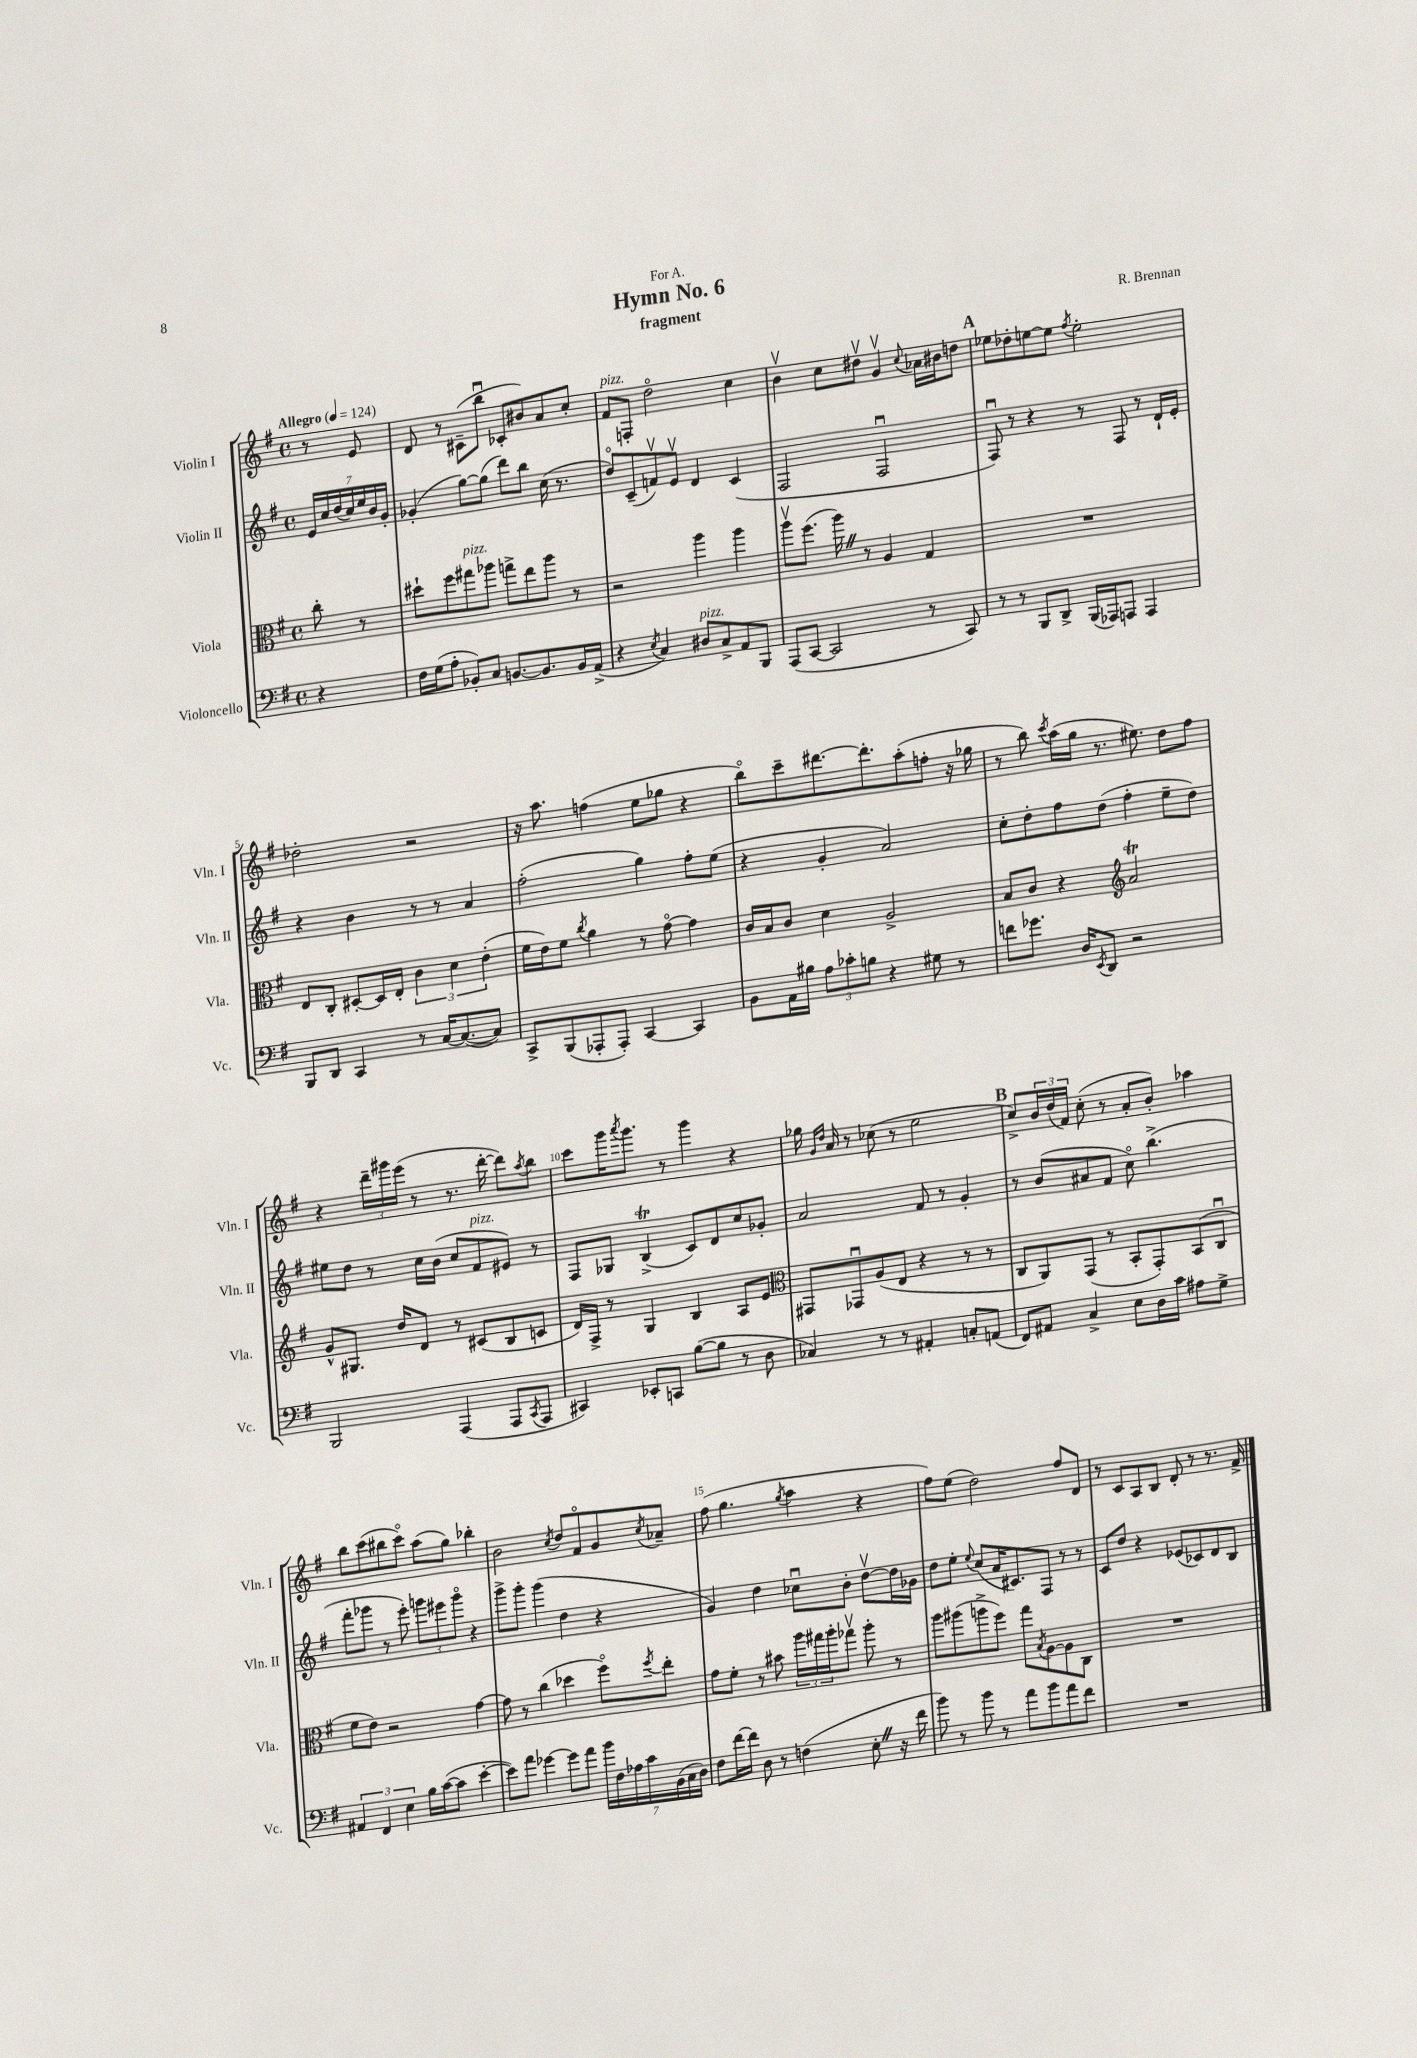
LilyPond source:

\header { title = "Hymn No. 6" composer = "R. Brennan" subtitle = "fragment" dedication = "For A." }
<<
\new StaffGroup <<
\new Staff = "s0" \with { instrumentName = "Violin I" shortInstrumentName = "Vln. I" } {
    \clef treble \key g \major \defaultTimeSignature \time 4/4 \partial 4 \tempo "Allegro" 4 = 124
    r8 e'8 |
    d'8 r8 cis'8--( b''8\downbow ces'8-. bis'8) a'8 c''8-. |
    fis'8^\markup { \italic "pizz." } f8-. d''2\flageolet c''4 |
    b'4\upbow c''8 dis''8\upbow g'4\upbow \appoggiatura { c''8 } aes'16 bis'16 d''8 |
    \mark \markup { \bold "A" } ees''8 des''8-. e''8~ e''8 \acciaccatura { fis''8 } e''2-. |
    des''2-. r2 |
    r16 a''8. f''4( e''8 ges''8 r4 |
    b''8\flageolet) c'''8-- dis'''8.~ dis'''8.-. a''8-.( f''8-. r16 ges''16 |
    r8 b''8) \acciaccatura { c'''8 } a''16( g''16 r8. eis''8.) d''8 fis''8 |
    r4 \tuplet 3/2 { d'''16-- gis'''16 e'''16( } r8 r8. d'''16~-. d'''8) \acciaccatura { a''8 } b''8 |
    c'''8 g'''16 \acciaccatura { a'''8 } g'''8. r8 g'''4 r4 |
    ges''16 \grace { g'16 d''16 } a'16 r8 ces''8( r8 e''2 |
    \mark \markup { \bold "B" } c''8->) \tuplet 3/2 { b'16 d''16( fis'16) } c''8-.( r8 a'8-. b'8-.) aes''4 |
    b''8 c'''8( bis''8 c'''8\flageolet) a''8( g''8) bes''4-. |
    b'2 \acciaccatura { c''8 } d''8 fis'8\flageolet g'8 \acciaccatura { c''8 } aes'8-- |
    fis''8( g''4. \acciaccatura { g''8 } a''4 r4 |
    fis''8) e''8( d''2) fis''8 d'8 |
    r8 c'8 a8 b8 d'8-. r8 r8. fis'16-> \bar "|." |
}
\new Staff = "s1" \with { instrumentName = "Violin II" shortInstrumentName = "Vln. II" } {
    \clef treble \key g \major \defaultTimeSignature \time 4/4 \partial 4
    \tuplet 7/4 { e'16 c''16 d''16( c''16) e''16 b'16 g'16-. } |
    ges'4-.( g''8~) g''8( d'''8) b''8 c''16( r8. |
    d''8\flageolet) c'8--( f'8\upbow) e'8\upbow d'4 c'4( |
    fis2 fis2\downbow |
    \mark \markup { \bold "A" } fis8\downbow) r8 r4 r8 fis8 r8 d'16-! e'16-. |
    r4 b'4 r8 r8 a'4 |
    fis''2-.( g''4) fis''8-. e''8( |
    r4 g'4-. a'2) |
    c''8-. d''8-. fis''8 d''8( fis''4-. e''8-- d''8) |
    eis''8 d''8 r8 c''16 b'16( c''8 fis'8^\markup { \italic "pizz." } eis'8) r8 |
    fis8 ges8 b4->\trill( c'8) d'8 c''8 ges'8-. |
    a'2 fis'8 r8 g'4-. |
    \mark \markup { \bold "B" } r8 b'8( ais'8 fis'8 c''8\flageolet) b''4.->( |
    fis'''8-. ges'''8 r8 e'''8-.) \tuplet 3/2 { g'''8 eis'''8 g'''8\flageolet } r4 |
    g'''8-> g'''8-. g'''4( d''4 r4 |
    g'4) d''4 ces''8\downbow b'8-. d''8~\upbow d''16 ges'16 |
    d''8 e''8-. \appoggiatura { e''8 } c''8( a'16 cis'8.) fis8 r8 r8 |
    c'8 d''8 r4 ees'8( ces'8) d'8 b8 \bar "|." |
}
\new Staff = "s2" \with { instrumentName = "Viola" shortInstrumentName = "Vla." } {
    \clef alto \key g \major \defaultTimeSignature \time 4/4 \partial 4
    c''8-. r8 |
    dis''8-! fis''8 gis''8^\markup { \italic "pizz." } aes''8 g''8-> e''8 aes''8 r8 |
    r2 a''4 a''4 |
    a''8\upbow fis''8.( a''16) \once \override BreathingSign.text = \markup { \musicglyph "scripts.caesura.straight" } \breathe r8 a4 g4 |
    \mark \markup { \bold "A" } R1 |
    e8 c8-. dis8~-. dis16 e16-. \tuplet 3/2 { c'4 d'4 e'4-.( } |
    fis'16 e'16) fis'8 \acciaccatura { c''8 } a'4 r8 g'8~\flageolet g'4 |
    c'16 b16 c'8 d'4 a2-> |
    b8 c'8 r4 \clef treble a'2\trill |
    g'8-^ gis8. d''16 d'8 r8 cis'8( b8 c'8 |
    d'16) fis16-> r8 g4 b4 a8 e'8 |
    \clef alto gis,8 ges,8\downbow a8( e8 r4 r8 r8 |
    \mark \markup { \bold "B" } c8 a,8) g,8( r8 b,8-. g,8-.) b,8( c8\downbow |
    fis'8 e'8) r2 g'4~ |
    g'8 r8 c''4( des''4 fis''8\flageolet) \acciaccatura { fis''8 } e''8-. |
    g'8 fis'8-. r8 bis'8 \tuplet 3/2 { a''16 gis''16 a''16-. } ges''8\upbow a''8-. r8 |
    a''8 ais''8( a''8-> fis''8) g''8 \acciaccatura { b8 } a8~ a8 c8 |
    R1 \bar "|." |
}
\new Staff = "s3" \with { instrumentName = "Violoncello" shortInstrumentName = "Vc." } {
    \clef bass \key g \major \defaultTimeSignature \time 4/4 \partial 4
    r4 |
    fis16 g16( a8-. bes,8-.) c8 b,8.~ b,8. b,16 a,16->( |
    r4 \acciaccatura { e8 } c4) dis8^\markup { \italic "pizz." } c8-> a,8 b,,8 |
    a,,8( c,8~ c,2 r8 c,8) |
    \mark \markup { \bold "A" } r8 r8 b,,8 d,8-> b,,16( aes,,16) a,,8 a,,4 |
    b,,8 d,8 c,4 r8 c16~ c8.~( c8) |
    c,8-> b,,8( aes,,8-. aes,,8-.) c,4~ c,4 |
    b,8 a,16 bis16 \tuplet 3/2 { a8 ces'8-. b8 } r4 gis8 r8 |
    f'8 ges'8. d16 \acciaccatura { e,8 } d,8 r2 |
    b,,2 a,,4( a,,8 \acciaccatura { c,8 } a,,8 |
    cis,4) ees,8-. c,8 b8~( b8 r8 d8 |
    ces4) r8 r8 ais,4-. c8-. a,8( |
    \mark \markup { \bold "B" } fis,8) ais,8 c4-> e8 d16 c'16 ais8 g8-> |
    \tuplet 3/2 { ais,4 fis,4 e4 } b16 c'16~( c'8 e'4~-. |
    e'8) a'8 ges'4~ ges'8 a'8 \tuplet 7/4 { b'16 fis16 aes16 c'16 b,16( c16 d16) } |
    fis8 fis'16~ fis'16 d8 r8 f4( e8-. \once \override BreathingSign.text = \markup { \musicglyph "scripts.caesura.straight" } \breathe r16 fis'16 |
    b'8) r8 b'8 r8 a'8 b'8 a'8 fis'8 |
    R1 \bar "|." |
}
>>
>>
\layout { \context { \Score \override BarNumber.break-visibility = ##(#f #t #t) barNumberVisibility = #(every-nth-bar-number-visible 5) } }
